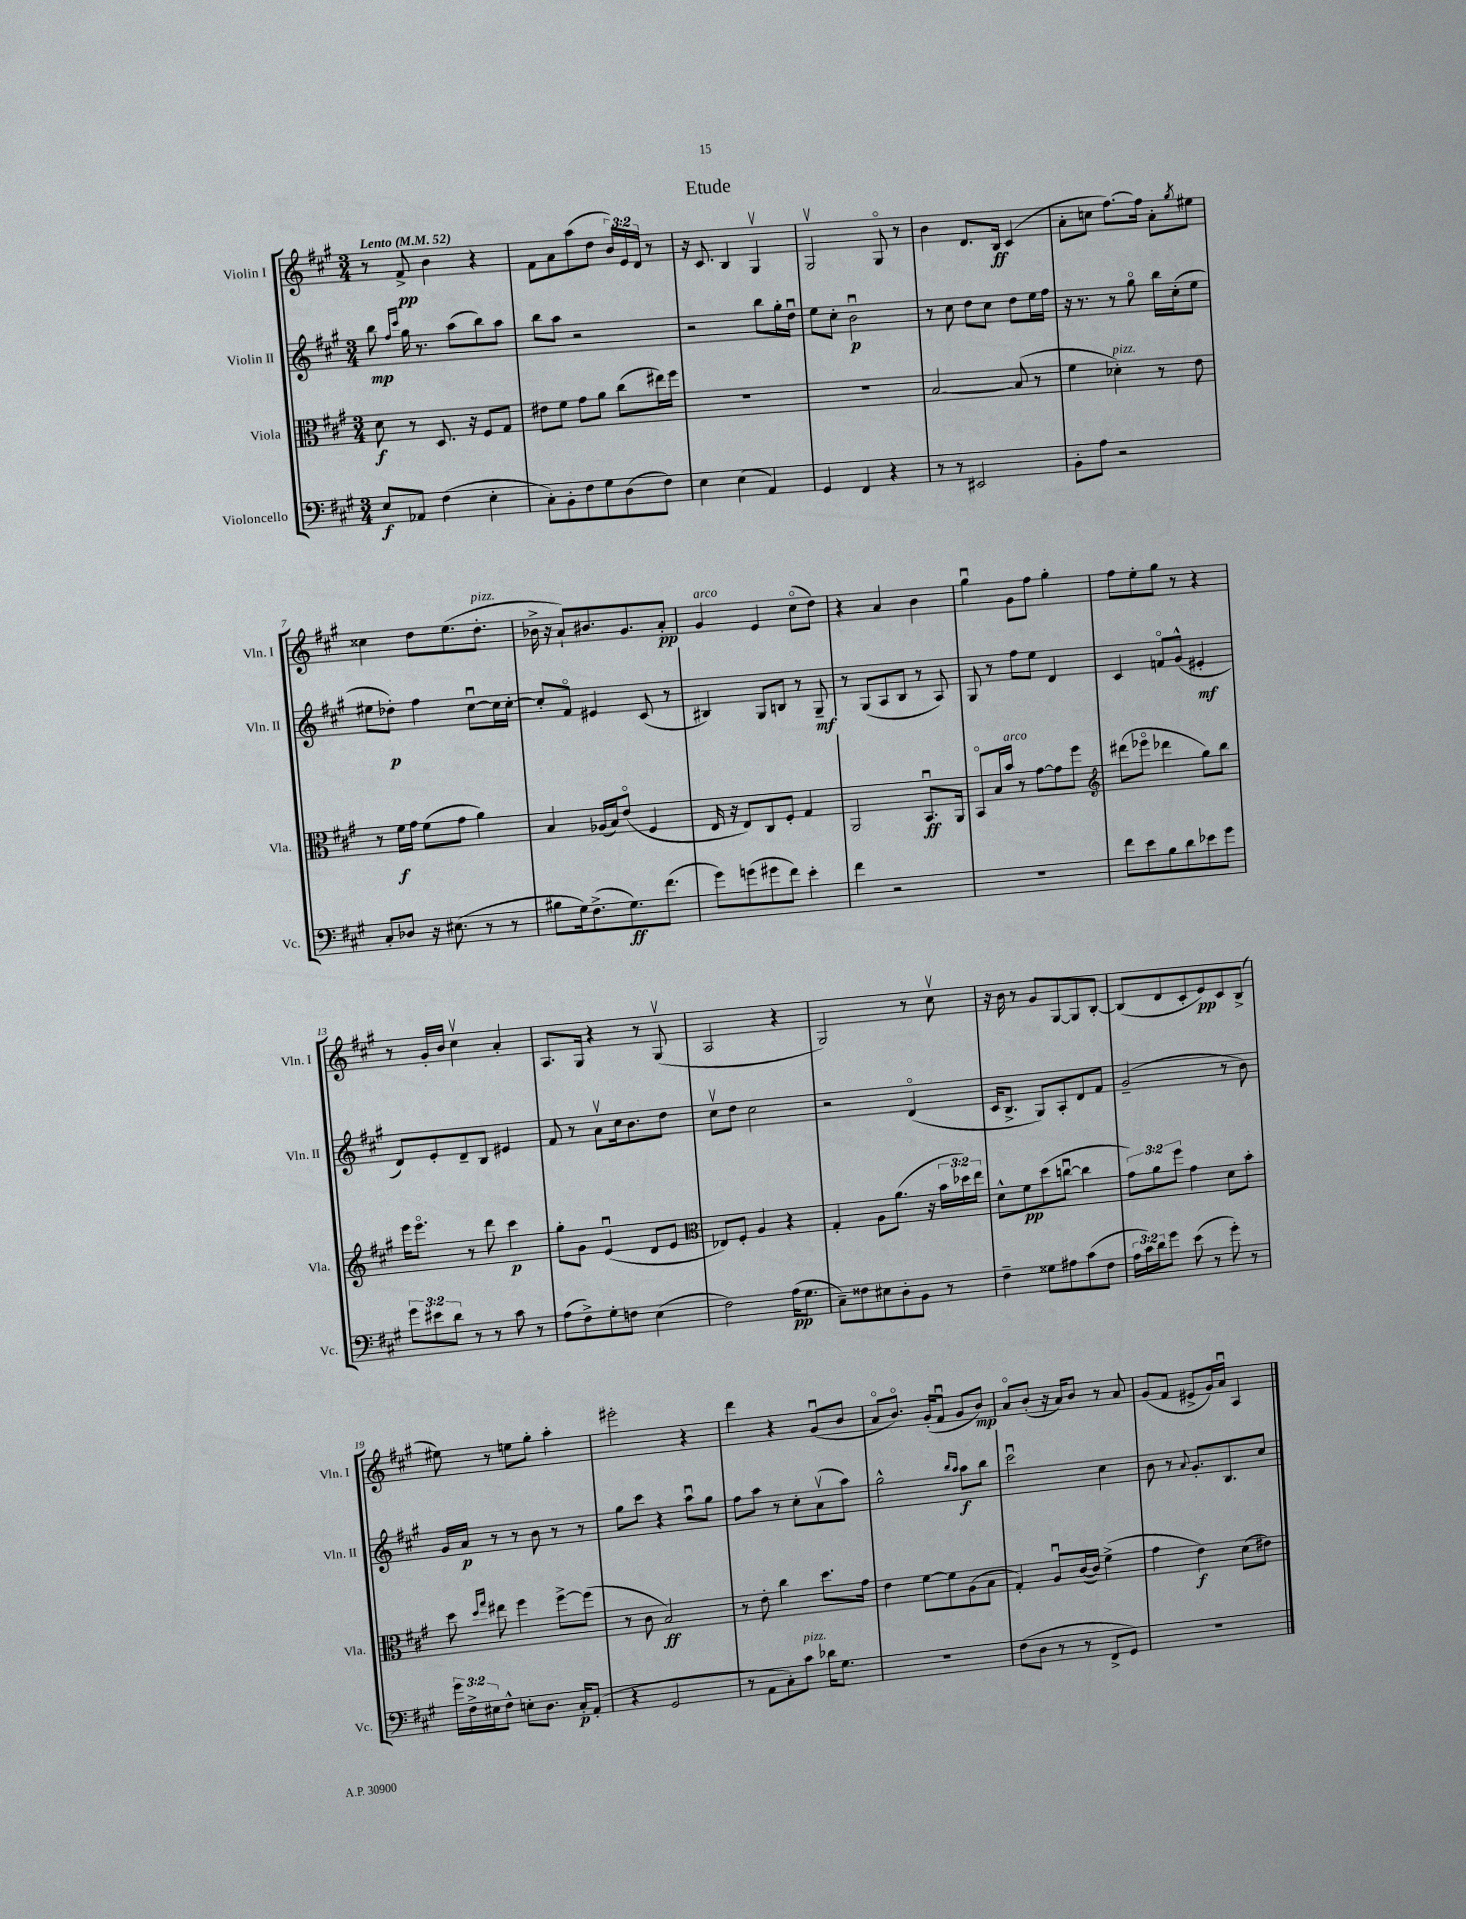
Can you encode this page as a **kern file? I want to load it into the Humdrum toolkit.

**kern	**dynam	**kern	**dynam	**kern	**dynam	**kern	**dynam
*part4	*part4	*part3	*part3	*part2	*part2	*part1	*part1
*staff4	*staff4	*staff3	*staff3	*staff2	*staff2	*staff1	*staff1
*I"Violoncello	*	*I"Viola	*	*I"Violin II	*	*I"Violin I	*
*I'Vc.	*	*I'Vla.	*	*I'Vln. II	*	*I'Vln. I	*
*clefF4	*	*clefC3	*	*clefG2	*	*clefG2	*
*k[f#c#g#]	*	*k[f#c#g#]	*	*k[f#c#g#]	*	*k[f#c#g#]	*
*M3/4	*	*M3/4	*	*M3/4	*	*M3/4	*
*MM52	*	*MM52	*	*MM52	*	*MM52	*
=1	=1	=1	=1	=1	=1	=1	=1
!	!	!	!	!	!	!LO:TX:a:B:t=Lento	!
8E/L	f	8d\	f	8bb\	mp	8r	.
.	.	.	.	16qqff#/LL	.	.	.
.	.	.	.	16qqccc#/JJ	.	.	.
8AA-X/J	.	8r	.	16gg#\	.	8f#^/	pp
.	.	.	.	8.r	.	.	.
(4F#\	.	8.D/	.	.	.	4b\	.
.	.	.	.	(8aa\L	.	.	.
.	.	16r	.	.	.	.	.
4E'\	.	8F#/L	.	8bb\)	.	4r	.
.	.	8G#/J	.	8aa\J	.	.	.
=2	=2	=2	=2	=2	=2	=2	=2
8C#'\L)	.	8e#X\L	.	8bb\L	.	8f#\L	.
8BB'\	.	8f#\J	.	8aa\J	.	8a\	.
8F#\	.	8g#\L	.	2r	.	(8aa\	.
8G#\	.	8a\J	.	.	.	8dd\J	.
(8D\	.	(8cc#\L	.	.	.	24b/LL)	.
.	.	.	.	.	.	24e/	.
.	.	.	.	.	.	24d/JJ	.
8F#\J)	.	16ee#X\L)	.	.	.	8r	.
.	.	16ff#\JJ	.	.	.	.	.
=3	=3	=3	=3	=3	=3	=3	=3
4E\	.	2.r	.	2r	.	16r	.
.	.	.	.	.	.	8.c#/	.
(4E\	.	.	.	.	.	4B/	.
4AA/)	.	.	.	8bb\L	.	4G#v/	.
.	.	.	.	16gg#'\L	.	.	.
.	.	.	.	16ddu\JJ	.	.	.
=4	=4	=4	=4	=4	=4	=4	=4
4GG#/	.	2.r	.	8ee\L	.	2G#v/	.
.	.	.	.	8cc#'\J	.	.	.
4FF#/	.	.	.	2bu\	p	.	.
4r	.	.	.	.	.	8G#/	.
.	.	.	.	.	.	8r	.
=5	=5	=5	=5	=5	=5	=5	=5
8r	.	[2B/	.	8r	.	4b\	.
8r	.	.	.	8cc#\	.	.	.
2EE#X/	.	.	.	8dd\L	.	8.d/L	.
.	.	.	.	8cc#\J	.	.	.
.	.	.	.	.	.	16B/Jk	ff
.	.	(8B/]	.	8dd\L	.	(4c#/	.
.	.	8r	.	16ee\L	.	.	.
.	.	.	.	16ff#\JJ	.	.	.
=6	=6	=6	=6	=6	=6	=6	=6
8BB'\L	.	4f#\	.	16r	.	8a'\L	.
.	.	.	.	8.r	.	.	.
8A\J	.	.	.	.	.	8ccn\J	.
!	!	!LO:TX:a:i:t=pizz.	!	!	!	!	!
2r	.	4d-X'\)	.	8r	.	[8.ff#\L)	.
.	.	.	.	8gg#\	.	.	.
.	.	.	.	.	.	16ff#\Jk]	.
.	.	8r	.	16bb\LL	.	8a'\L	.
.	.	.	.	(16cc#'\J	.	.	.
.	.	.	.	.	.	8qgg#/	.
.	.	8e\	.	8ee\J	.	8ee#X\J	.
!!LO:LB:g=z
=7	=7	=7	=7	=7	=7	=7	=7
8C#'/L	.	8r	.	8ee#X\L	.	4cc##X\	.
8D-X/J	.	16f#\LL	f	8dd-X'\J)	p	.	.
.	.	16g#\JJ	.	.	.	.	.
16r	.	(8f#\L	.	4ff#\	.	8dd\L	.
(8.E#X\	.	.	.	.	.	.	.
.	.	8g#\J	.	.	.	(8.ee\	.
8r	.	4a\)	.	[8cc#u\L	.	.	.
!	!	!	!	!	!	!LO:TX:a:i:t=pizz.	!
.	.	.	.	.	.	8.dd'\J	.
8r	.	.	.	16cc#\L]	.	.	.
.	.	.	.	[16cc#'\JJ	.	.	.
=8	=8	=8	=8	=8	=8	=8	=8
8B#X\L	.	4B/	.	8cc#'/L]	.	16b-X^\	.
.	.	.	.	.	.	16r	.
16G#\k)	.	.	.	8f#/J	.	8a`/L)	.
(8.F#^\	.	.	.	.	.	.	.
.	.	(16A-X/LL	.	4e#X/	.	8.b#X/	.
.	.	16B/J)	.	.	.	.	.
8.G#\)	ff	(8e/J	.	.	.	.	.
.	.	.	.	.	.	8.g#/	.
.	.	4F#/	.	(8c#/	.	.	.
(8.f#\J	.	.	.	.	.	.	.
.	.	.	.	8r	.	8a'/J	pp
=9	=9	=9	=9	=9	=9	=9	=9
!	!	!	!	!	!	!LO:TX:a:i:t=arco	!
8g#\L)	.	16E/	.	4B#X/)	.	4g#/	.
.	.	16r	.	.	.	.	.
(8gn\	.	8E/L)	.	.	.	.	.
8g#X\	.	8C#/	.	8G#/L	.	4e/	.
8f#\J)	.	8F#'/J	.	8Bn/J	.	.	.
4e'\	.	4G#/	.	8r	.	(8cc#\L	.
.	.	.	.	8G#~/	mf	8dd\J)	.
=10	=10	=10	=10	=10	=10	=10	=10
4f#\	.	2AA/	.	8r	.	4r	.
.	.	.	.	(8G#/L	.	.	.
2r	.	.	.	8A/	.	4a/	.
.	.	.	.	8B/J	.	.	.
.	.	8.BBu/L	ff	8r	.	4b\	.
.	.	.	.	8A/)	.	.	.
.	.	16AA/Jk	.	.	.	.	.
=11	=11	=11	=11	=11	=11	=11	=11
2.r	.	8BB/L	.	8G#/	.	4gg#u\	.
.	.	16B/L	.	8r	.	.	.
!	!	!LO:TX:a:i:t=arco	!	!	!	!	!
.	.	16b/JJ	.	.	.	.	.
.	.	8r	.	8ff#\L	.	8g#\L	.
.	.	[8g#\L	.	8ee\J	.	8ff#\J	.
.	.	8g#\]	.	4d/	.	4gg#'\	.
.	.	8ff#\J	.	.	.	.	.
=12	=12	=12	=12	=12	=12	=12	=12
*	*	*clefG2	*	*	*	*	*
8f#\L	.	(8ddd#X\L	.	4c#/	.	8ff#\L	.
8e\	.	8eee-X\J	.	.	.	8ee'\	.
8B\	.	4ddd-X\	.	8fn/L	.	8gg#\J	.
8d\	.	.	.	(8g#^^/J	.	8r	.
8e-X\	.	8gg#\L)	.	4e#X'/	mf	4r	.
8g#\J	.	8bb\J	.	.	.	.	.
!!LO:LB:g=z
=13	=13	=13	=13	=13	=13	=13	=13
12g#\L	.	16eee\KL	.	8d/L)	.	8r	.
.	.	8.eee\J	.	.	.	.	.
12e#X\	.	.	.	.	.	.	.
.	.	.	.	8e'/	.	16g#'/LL	.
12d\J	.	.	.	.	.	.	.
.	.	.	.	.	.	16b/JJ	.
8r	.	8r	.	8d~/	.	4cc#v\	.
8r	.	8ddd\	.	8B/J	.	.	.
8c#\	.	4ccc#\	p	4e#X/	.	4a'/	.
8r	.	.	.	.	.	.	.
=14	=14	=14	=14	=14	=14	=14	=14
(8A\L	.	8gg#'\L	.	8f#/	.	8.A/L	.
8F#^\)	.	8g#\J	.	8r	.	.	.
.	.	.	.	.	.	16G#/Jk	.
8G#'\	.	(4eu/	.	8av\L	.	4r	.
8Fn\J	.	.	.	16cc#\k	.	.	.
.	.	.	.	8.b\	.	.	.
(4E\	.	8d/L	.	.	.	8r	.
.	.	8e/J	.	8dd\J	.	(8G#v/	.
=15	=15	=15	=15	=15	=15	=15	=15
*	*	*clefC3	*	*	*	*	*
2F#\)	.	8E-X/L)	.	8cc#v\L	.	2A/	.
.	.	8F#'/J	.	8dd\J	.	.	.
.	.	4A/	.	2cc#\	.	.	.
(16A\KL	pp	4r	.	.	.	4r	.
8.G#\J	.	.	.	.	.	.	.
=16	=16	=16	=16	=16	=16	=16	=16
8C#~\L)	.	4G#'/	.	2r	.	2G#/)	.
8F##X\	.	.	.	.	.	.	.
8E#X\	.	8A\L	.	.	.	.	.
8D'\	.	(8.a\J	.	.	.	.	.
8BB\J	.	.	.	(4d/	.	8r	.
.	.	16r	.	.	.	.	.
8r	.	24b\LL	.	.	.	8cc#v\	.
.	.	24dd-X\)	.	.	.	.	.
.	.	24ee\JJ	.	.	.	.	.
=17	=17	=17	=17	=17	=17	=17	=17
4F#~\	.	8d^^\L	.	16c#/KL	.	16r	.
.	.	.	.	8.B^/J	.	16b\	.
.	.	8f#\	pp	.	.	8r	.
8G##X\L	.	(8dd\	.	8G#/L)	.	8g#/L	.
8A#X\	.	[8ccnu\J	.	8A'/	.	[8G#/	.
(8c#\	.	4cc\]	.	8d/	.	8G#/]	.
8F#\J	.	.	.	8f#/J	.	[8B'/J	.
=18	=18	=18	=18	=18	=18	=18	=18
24A\LL	.	12g#\L)	.	(2g#~/	.	(8B/L]	.
24c#\)	.	.	.	.	.	.	.
24d\J	.	12a\	.	.	.	.	.
8g#\J	.	.	.	.	.	8d/	.
.	.	12ff#\J	.	.	.	.	.
(8e\	.	4g#\	.	.	.	8c#'/	.
8r	.	.	.	.	.	8e/)	pp
8g#'\)	.	8d\L	.	8r	.	8c#/	.
8r	.	8b'\J	.	8b\)	.	(8B^/J	.
!!LO:LB:g=z
=19	=19	=19	=19	=19	=19	=19	=19
24g#\LL	.	8dd\	.	16g#/LL	.	8ee#X\)	.
24F#^\	.	.	.	.	.	.	.
.	.	.	.	16a/JJ	p	.	.
24E#X\J	.	.	.	.	.	.	.
.	.	16qqdd/LL	.	.	.	.	.
.	.	16qqgg#/JJ	.	.	.	.	.
8F#^^\J	.	8ee#X\	.	8r	.	8r	.
8En'\L	.	4ff#\	.	8r	.	8een\L	.
8.D\J	.	.	.	8b\	.	8gg#'\J	.
.	.	[8ff#^\L	.	8r	.	4aa'\	.
16C#'/KL	p	.	.	.	.	.	.
(8AA'/J	.	(8ff#\J]	.	8r	.	.	.
=20	=20	=20	=20	=20	=20	=20	=20
4r	.	8r	.	8gg#\L	.	2eee#X'\	.
.	.	8c#\	.	8ccc#\J	.	.	.
2GG#/	.	2B/)	ff	4r	.	.	.
.	.	.	.	8aau\L	.	4r	.
.	.	.	.	8gg#\J	.	.	.
=21	=21	=21	=21	=21	=21	=21	=21
8r	.	8r	.	8ff#\L	.	4ddd\	.
8AA\L	.	8e'\	.	8aa\J	.	.	.
8C#'\)	.	4cc#\	.	8r	.	4r	.
!LO:TX:a:i:t=pizz.	!	!	!	!	!	!	!
8c#\J	.	.	.	8cc#'\L	.	.	.
16d-X\KL	.	8.dd\L	.	(8av\	.	(8g#u/L	.
8.G#\J	.	.	.	.	.	.	.
.	.	.	.	8aa\J)	.	8b/J	.
.	.	16g#\Jk	.	.	.	.	.
=22	=22	=22	=22	=22	=22	=22	=22
2.r	.	4e\	.	2gg#^^\	.	8a/L	.
.	.	.	.	.	.	8.b/J)	.
.	.	[8f#\L	.	.	.	.	.
.	.	.	.	.	.	(16g#'/KL	.
.	.	8f#\]	.	.	.	8f#u/J	.
.	.	.	.	16qqbb/LL	.	.	.
.	.	.	.	16qqaa/JJ	.	.	.
.	.	(8A\	.	8aa\L	f	8g#/L	.
.	.	8B\J	.	8bb\J	.	8b/J)	mp
=23	=23	=23	=23	=23	=23	=23	=23
(8F#\L	.	4G#'/)	.	2ccc#u\	.	8a/L	.
8D\J	.	.	.	.	.	(8b'/J	.
8r	.	8Au/L	.	.	.	16r	.
.	.	.	.	.	.	16a/KL)	.
8r	.	([16c#/L	.	.	.	8b/J	.
.	.	16c#/JJ])	.	.	.	.	.
8FF#^/L	.	(4f#^\	.	4cc#\	.	8r	.
8GG#/J)	.	.	.	.	.	8a/	.
=24	=24	=24	=24	=24	=24	=24	=24
2.r	.	4g#\	.	8b\	.	(8g#/L	.
.	.	.	.	8r	.	8f#/J	.
.	.	.	.	8qqa/	.	.	.
.	.	4e\)	f	8.g#'/L	.	8e#X^/L	.
.	.	.	.	.	.	16g#/L)	.
.	.	.	.	8.B/	.	16au/JJ	.
.	.	(8d\L	.	.	.	4A/	.
.	.	8e#X\J)	.	8cc#/J	.	.	.
==	==	==	==	==	==	==	==
*-	*-	*-	*-	*-	*-	*-	*-
